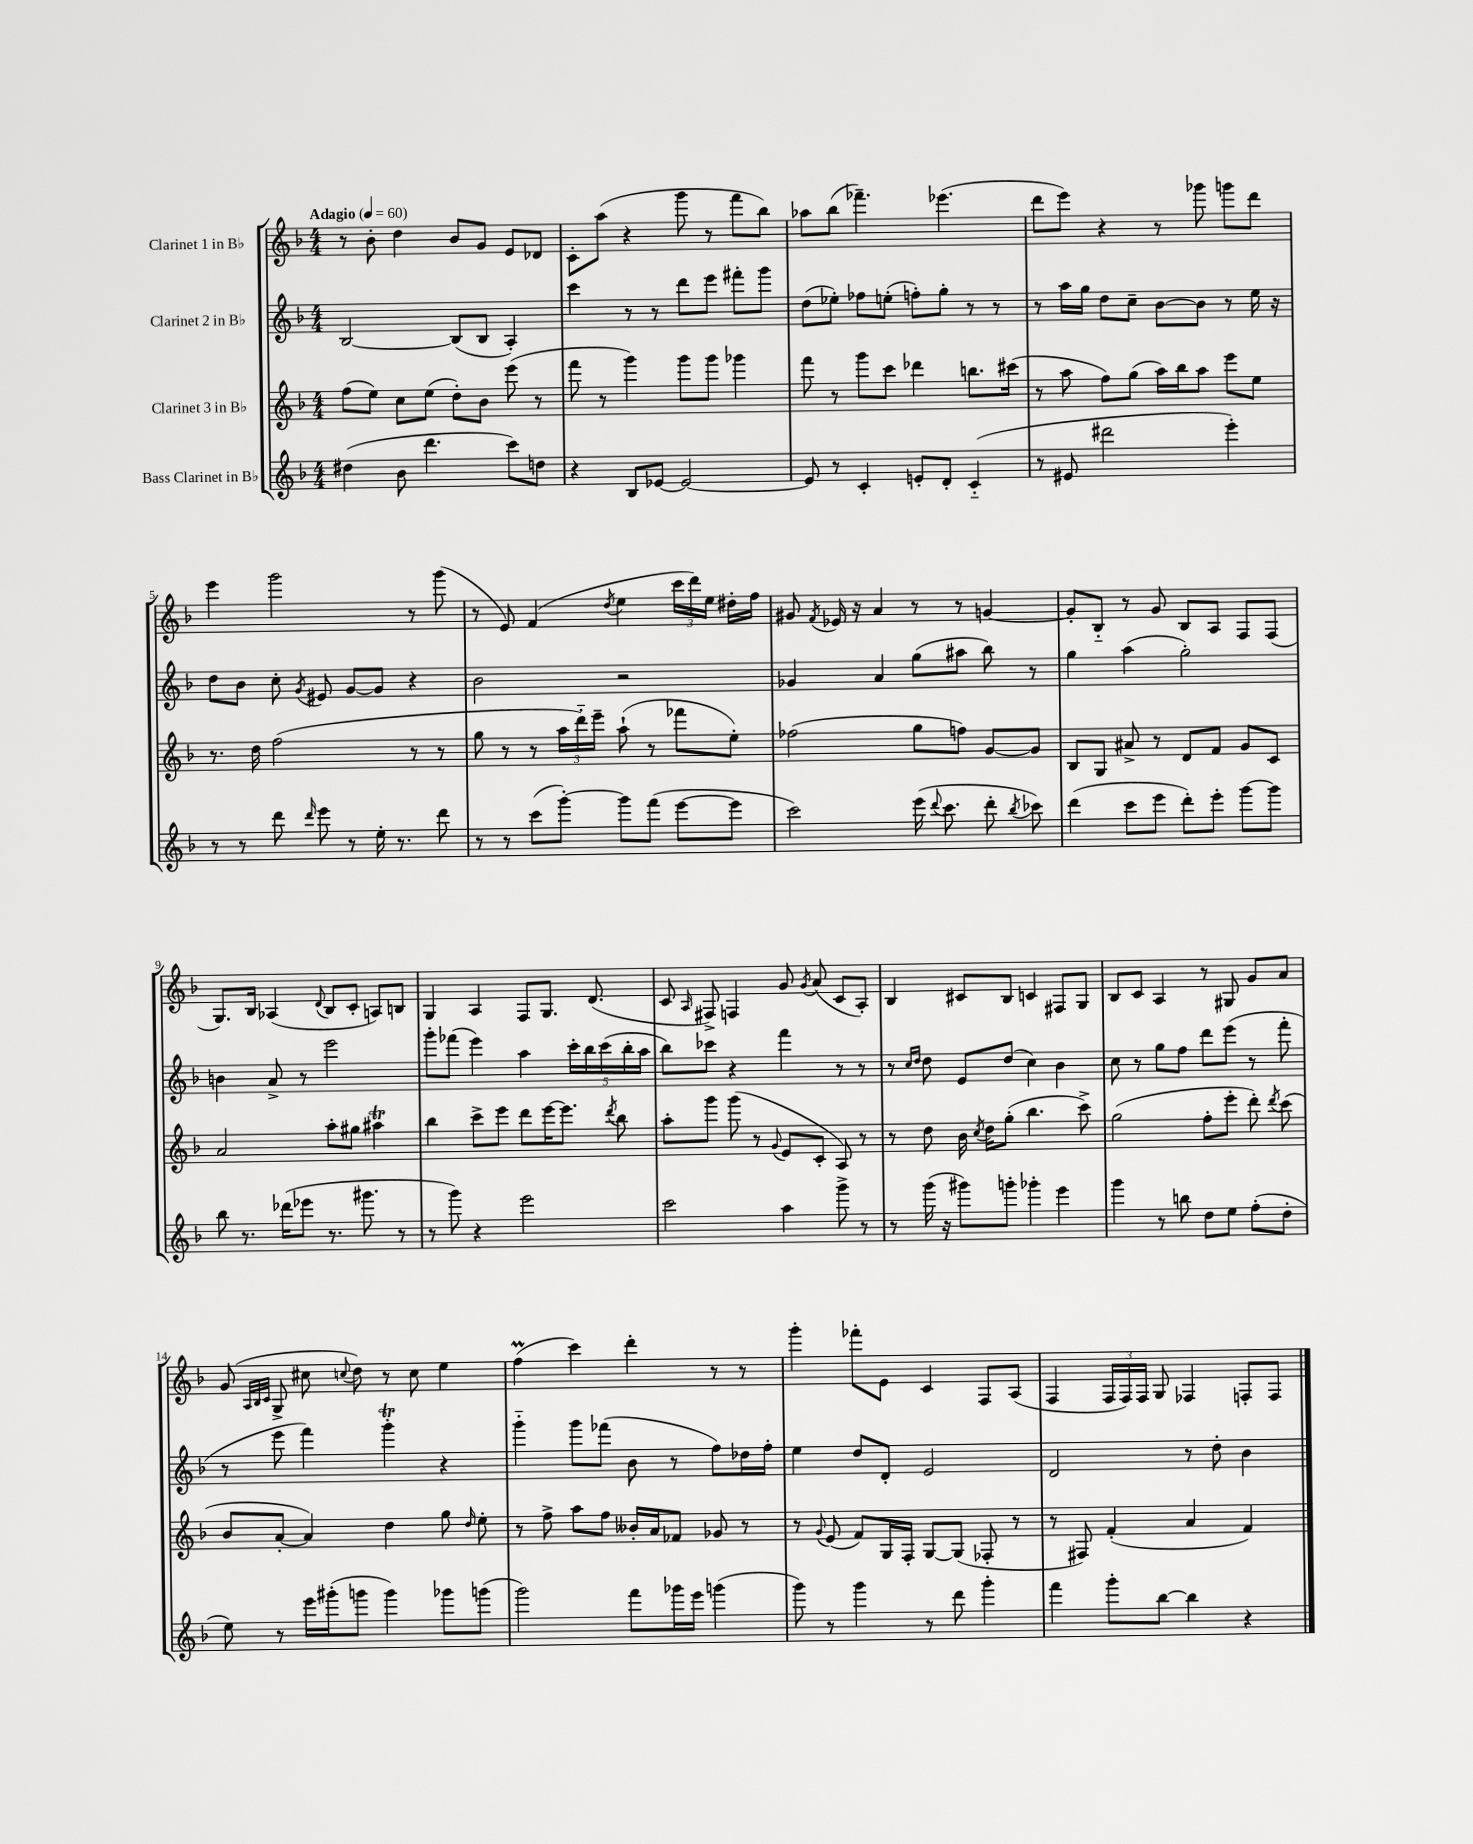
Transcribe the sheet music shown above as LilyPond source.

<<
\new StaffGroup <<
\new Staff = "s0" \with { instrumentName = "Clarinet 1 in Bb" } {
    \clef treble \key f \major \numericTimeSignature \time 4/4 \tempo "Adagio" 4 = 60
    \autoBeamOff r8 bes'8-. d''4 bes'8[ g'8] e'8[ des'8] |
    c'8[-. a''8]( r4 g'''8 r8 f'''8[ bes''8]) |
    aes''8[ bes''8]( fes'''4.--) ees'''4.( |
    d'''8[ e'''8]) r4 r8 ges'''8 g'''8[ d'''8] |
    e'''4 g'''2 r8 g'''8( |
    r8 e'8) f'4( \acciaccatura { d''8 } e''4 \tuplet 3/2 { c'''16[ d'''16) e''16] } dis''16[-. f''16] |
    gis'8 \acciaccatura { f'8 } ees'16 r16 a'4 r8 r8 g'4~ |
    g'8[-. bes8]-_ r8 g'8 bes8[ a8] f8[ f8]( |
    g8.[) bes16] aes4( \appoggiatura { d'8 } bes8[ c'8]-. a8[) b8] |
    g4 a4 f8[ g8.] d'8.( |
    c'8 \grace { a16 } fis8->) f4 g'8 \acciaccatura { g'8 } a'8( c'8[ a8]-.) |
    bes4 cis'8[ bes8] c'4 fis8[ g8] |
    bes8[ c'8] a4 r8 gis8 g'8[ a'8] |
    g'8( \grace { a32[ bes32 c'32] } g8-> cis''8 \appoggiatura { c''8 } d''8) r8 c''8 e''4 |
    f''4\prall( c'''4) d'''4-. r8 r8 |
    g'''4-. fes'''8[-. e'8] c'4 f8[ a8]( |
    f4 \tuplet 3/2 { f16[ f16) f16] } g8 fes4 f8[-. f8] \bar "|." |
}
\new Staff = "s1" \with { instrumentName = "Clarinet 2 in Bb" } {
    \clef treble \key f \major \numericTimeSignature \time 4/4
    \autoBeamOff bes2~ bes8[( bes8] a4-.) |
    c'''4 r8 r8 d'''8[ e'''8] fis'''8[-. g'''8] |
    d''8[( ees''8]-.) fes''8[ e''8]-.( f''8[-.) g''8]-. r8 r8 |
    r8 a''16[ g''16] d''8[ c''8]-- bes'8[~ bes'8] r8 e''16 r16 |
    d''8[ bes'8] c''8-. \acciaccatura { g'8 } eis'8 g'8[~ g'8] r4 |
    bes'2 r2 |
    ges'4 a'4 g''8[( ais''8] bes''8) r8 |
    g''4 a''4( g''2-.) |
    b'4 a'8-> r8 e'''2 |
    g'''8[-. fes'''8]( e'''4) a''4 \tuplet 5/4 { c'''16[-. bes''16 c'''16( bes''16-. a''16] } |
    bes''8[) ces'''8] r4 f'''4 r8 r8 |
    r8 \grace { c''16[ d''16] } d''8 e'8[ d''8]( c''4) bes'4 |
    c''8 r8 g''8[ f''8] d'''8[ e'''8]( r8 f'''8-. |
    r8 e'''8 f'''4) g'''4-.\trill r4 |
    g'''4-_ g'''8[ fes'''8]( bes'8 r8 f''8[) des''16 f''16]-. |
    e''4 d''8[ d'8]-. e'2 |
    d'2 r8 d''8-. bes'4 \bar "|." |
}
\new Staff = "s2" \with { instrumentName = "Clarinet 3 in Bb" } {
    \clef treble \key f \major \numericTimeSignature \time 4/4
    \autoBeamOff f''8[( e''8]) c''8[ e''8]( d''8[-.) bes'8] e'''8( r8 |
    f'''8 r8 g'''4) g'''8[ g'''8] ges'''4 |
    f'''8 r8 g'''8[ c'''8] des'''4 b''8.[ cis'''16]( |
    r8 a''8 f''8[) g''8]( a''16[) bes''16 a''8] e'''8[ e''8] |
    r8. d''16 f''2( r8 r8 |
    g''8 r8 r8 \tuplet 3/2 { a''16[ d'''16-_) e'''16]-- } a''8-!( r8 fes'''8[ e''8]-.) |
    fes''2( g''8[ f''8]) g'8[~ g'8] |
    bes8[ g8] ais'8-> r8 d'8[ f'8] g'8[ c'8] |
    a'2 a''8[-. gis''8] ais''4\trill |
    bes''4 c'''8[-> e'''8] d'''8[ e'''16~ e'''8.] \acciaccatura { d'''8 } bes''8 |
    a''8[-. g'''8] g'''8( r8 \appoggiatura { g'8 } e'8[ c'8]-. a8) r8 |
    r8 d''8 bes'16 \acciaccatura { c''8 } d''16[ g''8]-.( bes''4. c'''8->) |
    g''2( f''8[-. e'''8]-. d'''8-.) \acciaccatura { d'''8 } c'''8( |
    bes'8[ a'8]~-. a'4) d''4 g''8 \grace { d''16 } e''8-. |
    r8 f''8-> a''8[ f''8] beses'16[-. a'16 fes'8] ges'8 r8 |
    r8 \appoggiatura { g'8 } e'8( f'8[) g16 f16]-. g8[~ g8]( fes8-. r8 |
    r8 fis8) f'4-.( a'4 f'4) \bar "|." |
}
\new Staff = "s3" \with { instrumentName = "Bass Clarinet in Bb" } {
    \clef treble \key f \major \numericTimeSignature \time 4/4
    \autoBeamOff dis''4( bes'8 d'''4. c'''8[) d''8] |
    r4 bes8[ ees'8]~ ees'2~ |
    ees'8 r8 c'4-. e'8[-. d'8]-. c'4-_( |
    r8 eis'8 dis'''2 e'''4-.) |
    r8 r8 d'''8 \grace { d'''16 } e'''8 r8 e''16-. r8. d'''8 |
    r8 r8 c'''8[( g'''8]~-.) g'''8[ f'''8]( e'''8[~ e'''8] |
    c'''2) e'''16( \appoggiatura { d'''8 } c'''8. d'''8-. \acciaccatura { bes''8 } ces'''8) |
    d'''4( c'''8[ e'''8] d'''8[-.) e'''8]-. g'''8[~ g'''8] |
    bes''8 r8. des'''16[( ees'''8] r8. gis'''8. r8 |
    r8 g'''8) r4 e'''2 |
    c'''2 a''4 g'''8-> r8 |
    r8 g'''16( r16 gis'''8[) g'''8]-. ges'''4-. e'''4 |
    g'''4 r8 b''8 d''8[ e''8] f''8[-.( d''8]-. |
    e''8) r8 e'''16[ gis'''16-.( g'''8] g'''4) ges'''8[ g'''8]( |
    g'''2) f'''8[ ges'''16 e'''16] g'''4( |
    g'''8) r8 g'''4 r8 d'''8 g'''4-. |
    f'''4 g'''8[-. bes''8]~ bes''4 r4 \bar "|." |
}
>>
>>
